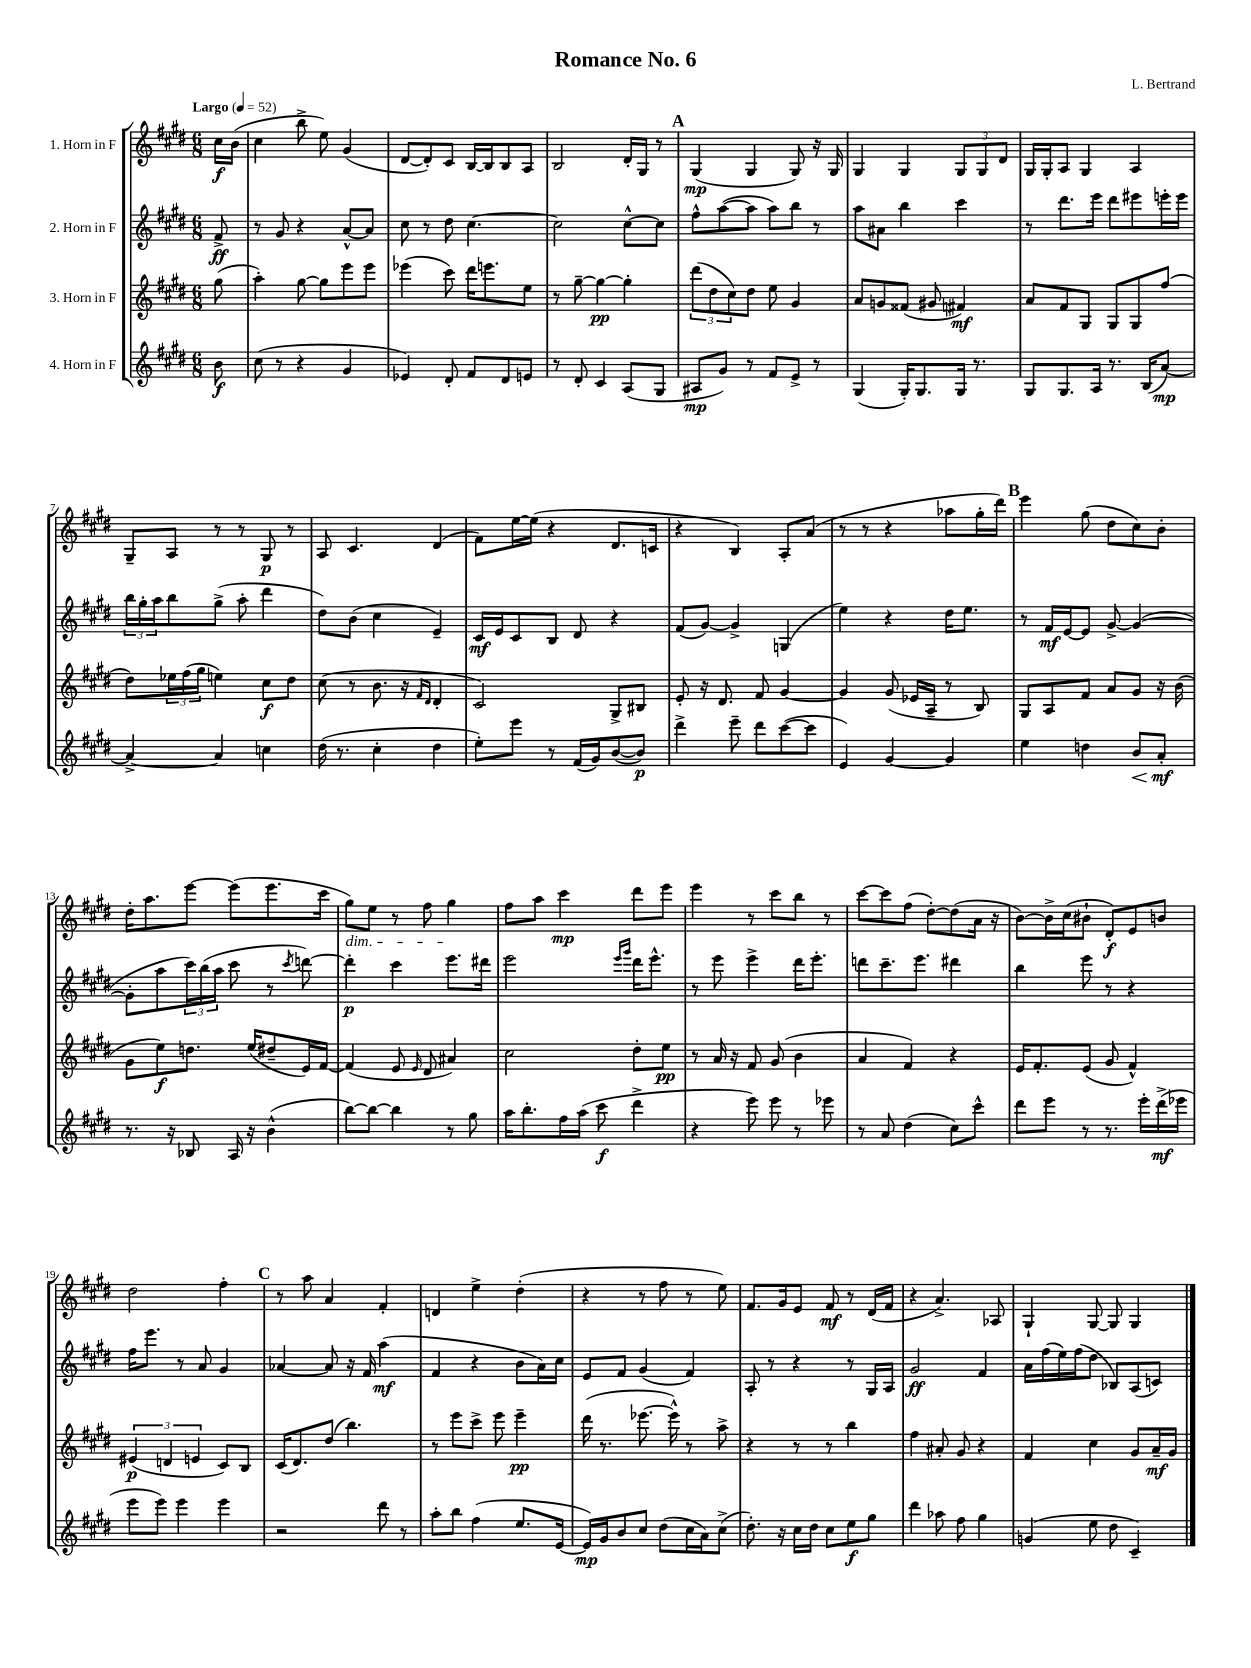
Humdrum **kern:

**kern	**dynam	**kern	**dynam	**kern	**dynam	**kern	**dynam
*part4	*part4	*part3	*part3	*part2	*part2	*part1	*part1
*staff4	*staff4	*staff3	*staff3	*staff2	*staff2	*staff1	*staff1
*I"4. Horn in F	*	*I"3. Horn in F	*	*I"2. Horn in F	*	*I"1. Horn in F	*
*clefG2	*	*clefG2	*	*clefG2	*	*clefG2	*
*k[f#c#g#d#]	*	*k[f#c#g#d#]	*	*k[f#c#g#d#]	*	*k[f#c#g#d#]	*
*M6/8	*	*M6/8	*	*M6/8	*	*M6/8	*
*MM52	*	*MM52	*	*MM52	*	*MM52	*
=	=	=	=	=	=	=	=
!	!	!	!	!	!	!LO:TX:a:B:t=Largo	!
8b\	f	(8gg#\	.	8f#^/	ff	16cc#\LL	f
.	.	.	.	.	.	(16b\JJ	.
=1	=1	=1	=1	=1	=1	=1	=1
(8cc#\	.	4aa'\)	.	8r	.	4cc#\	.
8r	.	.	.	8g#/	.	.	.
4r	.	[8gg#\	.	4r	.	8bb^\	.
.	.	8gg#\L]	.	.	.	8ee\)	.
4g#/	.	8eee\	.	[8a^^/L	.	(4g#/	.
.	.	8eee\J	.	8a/J]	.	.	.
=2	=2	=2	=2	=2	=2	=2	=2
4e-X/)	.	(4eee-X\	.	8cc#\	.	[8d#/L	.
.	.	.	.	8r	.	8d#'/])	.
8d#'/	.	8ccc#\)	.	8dd#\	.	8c#/J	.
8f#/L	.	16ddd#\KL	.	[4.cc#\	.	[16B/LL	.
.	.	8.eeen\	.	.	.	16B/J]	.
8d#/	.	.	.	.	.	8B/	.
8en/J	.	8ee\J	.	.	.	8A/J	.
=3	=3	=3	=3	=3	=3	=3	=3
8r	.	8r	.	2cc#\]	.	2B/	.
8d#'/	.	[8gg#~\	.	.	.	.	.
4c#/	.	4gg#\_	pp	.	.	.	.
(8A/L	.	4gg#'\]	.	[8cc#^^\L	.	16d#'/LL	.
.	.	.	.	.	.	16G#/JJ	.
8G#/J	.	.	.	8cc#\J]	.	8r	.
!!LO:REH:place=s1:t=A
=4	=4	=4	=4	=4	=4	=4	=4
8A#X/L	mp	(12ddd#\L	.	8ff#^^\L	.	(4G#/	mp
.	.	12dd#\	.	.	.	.	.
8g#/J)	.	.	.	([8aa\	.	.	.
.	.	12cc#\)	.	.	.	.	.
8r	.	8dd#\J	.	8aa\J]	.	4G#/	.
8f#/L	.	8ee\	.	8aa\L)	.	.	.
8e^/J	.	4g#/	.	8bb\J	.	8G#/)	.
8r	.	.	.	8r	.	16r	.
.	.	.	.	.	.	16G#/	.
=5	=5	=5	=5	=5	=5	=5	=5
(4G#/	.	8a/L	.	8aa\L	.	4G#/	.
.	.	8gn/	.	8a#X\J	.	.	.
16G#'/KL)	.	(8f##X/J	.	4bb\	.	4G#/	.
8.G#/	.	.	.	.	.	.	.
.	.	8g#X/	.	.	.	.	.
16G#/Jk	.	4f#X/)	mf	4ccc#\	.	12G#/L	.
8.r	.	.	.	.	.	.	.
.	.	.	.	.	.	12G#/	.
.	.	.	.	.	.	12d#/J	.
=6	=6	=6	=6	=6	=6	=6	=6
8G#/L	.	8a/L	.	8r	.	16G#/LL	.
.	.	.	.	.	.	16G#'/J	.
8.G#/	.	8f#/	.	8.ddd#\L	.	8A/J	.
.	.	8G#/J	.	.	.	4G#/	.
16A/Jk	.	.	.	16eee\Jk	.	.	.
8.r	.	8G#/L	.	8ddd#\L	.	.	.
.	.	8G#/	.	8eee#X\	.	4A/	.
(16B/KL	.	.	.	.	.	.	.
[8a/J)	mp	(8ff#/J	.	16eeen'\L	.	.	.
.	.	.	.	16eee\JJ	.	.	.
!!LO:LB:g=z
=7	=7	=7	=7	=7	=7	=7	=7
4a^/_	.	8dd#\L)	.	24bb\LL	.	8G#~/L	.
.	.	.	.	24gg#'\	.	.	.
.	.	.	.	24aa\J	.	.	.
.	.	24ee-X\L	.	8bb\	.	8A/J	.
.	.	(24ff#\	.	.	.	.	.
.	.	24gg#\JJ	.	.	.	.	.
4a/]	.	4een\)	.	(8gg#^\J	.	8r	.
.	.	.	.	8aa'\	.	8r	.
4ccn\	.	8cc#\L	f	4ddd#\	.	8G#/	p
.	.	8dd#\J	.	.	.	8r	.
=8	=8	=8	=8	=8	=8	=8	=8
(16dd#\	.	(8cc#\	.	8dd#\L)	.	8A/	.
8.r	.	.	.	.	.	.	.
.	.	8r	.	(8b\J	.	4.c#/	.
4cc#'\	.	8.b\	.	4cc#\	.	.	.
.	.	16r	.	.	.	.	.
.	.	16qqf#/LL	.	.	.	.	.
.	.	16qqd#/JJ	.	.	.	.	.
4dd#\	.	4d#'/	.	4e~/)	.	(4d#/	.
=9	=9	=9	=9	=9	=9	=9	=9
8ee'\L)	.	2c#/)	.	16c#/LL	mf	8f#\L)	.
.	.	.	.	16e/J	.	.	.
8eee\J	.	.	.	8c#/	.	[16ee\L	.
.	.	.	.	.	.	(16ee\JJ]	.
8r	.	.	.	8B/J	.	4r	.
(16f#/LL	.	.	.	8d#/	.	.	.
16g#/J)	.	.	.	.	.	.	.
([8b/	.	8G#^/L	.	4r	.	8.d#/L	.
8b/J])	p	8B#X/J	.	.	.	.	.
.	.	.	.	.	.	16cn/Jk	.
=10	=10	=10	=10	=10	=10	=10	=10
4ddd#^\	.	8e'/	.	(8f#/L	.	4r	.
.	.	16r	.	[8g#/J)	.	.	.
.	.	8.d#/	.	.	.	.	.
8eee~\	.	.	.	4g#^/]	.	4B/)	.
8ddd#\L	.	8f#/	.	.	.	.	.
([8ccc#\	.	[4g#/	.	(4Gn/	.	8A'/L	.
8ccc#\J]	.	.	.	.	.	(8a/J	.
=11	=11	=11	=11	=11	=11	=11	=11
4e/)	.	4g#/]	.	4ee\)	.	8r	.
.	.	.	.	.	.	8r	.
[4g#/	.	(8g#/	.	4r	.	4r	.
.	.	16e-X/LL	.	.	.	.	.
.	.	16A~/JJ	.	.	.	.	.
4g#/]	.	8r	.	16dd#\KL	.	8aa-X\L	.
.	.	.	.	8.ee\J	.	.	.
.	.	8B/)	.	.	.	16gg#'\L	.
.	.	.	.	.	.	16ddd#\JJ)	.
!!LO:REH:place=s1:t=B
=12	=12	=12	=12	=12	=12	=12	=12
4ee\	.	8G#/L	.	8r	.	4eee\	.
.	.	8A/	.	16f#/LL	mf	.	.
.	.	.	.	[16e/J	.	.	.
4ddn\	.	8f#/J	.	8e/J]	.	(8gg#\	.
.	.	8a/L	.	[8g#^/	.	8dd#\L	.
!	!LO:HP:b	!	!	!	!	!	!
8b/L	<	8g#/J	.	(4g#/_	.	8cc#\)	.
8a'/J	mf	16r	.	.	.	8b'\J	.
.	.	(16b\	.	.	.	.	.
.	[	.	.	.	.	.	.
!!LO:LB:g=z
=13	=13	=13	=13	=13	=13	=13	=13
8.r	.	8g#\L	.	8g#'\L]	.	16dd#'\KL	.
.	.	.	.	.	.	8.aa\	.
.	.	8ee\)	f	8aa\	.	.	.
16r	.	.	.	.	.	.	.
8B-X/	.	8.ddn\J	.	24ccc#\L)	.	[8eee\J	.
.	.	.	.	(24bb\	.	.	.
.	.	.	.	24aa\JJ	.	.	.
16A/	.	.	.	8ccc#\	.	(8eee\L]	.
16r	.	(16ee/KL	.	.	.	.	.
(4b^^\	.	8dd#X~/	.	8r	.	8.eee\	.
.	.	.	.	8qccc#/	.	.	.
.	.	16e/L)	.	[8dddn\)	.	.	.
.	.	[16f#/JJ	.	.	.	16ccc#\Jk	.
=14	=14	=14	=14	=14	=14	=14	=14
!	!	!	!	!	!	!LO:TX:b:i:t=dim.	!
[8bb\L)	.	(4f#/]	.	4ddd'\]	p	8gg#\L)	.
8bb\J_	.	.	.	.	.	8ee\J	.
4bb\]	.	8e/	.	4ccc#\	.	8r	.
.	.	16qqe/	.	.	.	.	.
.	.	8d#/	.	.	.	8ff#\	.
8r	.	4a#X/)	.	8.eee\L	.	4gg#\	.
8gg#\	.	.	.	.	.	.	.
.	.	.	.	16ddd#X\Jk	.	.	.
=15	=15	=15	=15	=15	=15	=15	=15
16aa\KL	.	2cc#\	.	2eee\	.	8ff#\L	.
8.bb'\	.	.	.	.	.	.	.
.	.	.	.	.	.	8aa\J	.
16ff#\L	.	.	.	.	.	4ccc#\	mp
(16aa\JJ	.	.	.	.	.	.	.
8ccc#\	f	.	.	.	.	.	.
.	.	.	.	16qqeee/LL	.	.	.
.	.	.	.	16qqggg#/JJ	.	.	.
4ddd#^\	.	8dd#'\L	.	16ddd#\KL	.	8ddd#\L	.
.	.	.	.	8.eee^^\J	.	.	.
.	.	8ee\J	pp	.	.	8eee\J	.
=16	=16	=16	=16	=16	=16	=16	=16
4r	.	8r	.	8r	.	4eee\	.
.	.	16a/	.	8eee\	.	.	.
.	.	16r	.	.	.	.	.
8eee\)	.	8f#/	.	4eee^\	.	8r	.
8eee\	.	(8g#/	.	.	.	8ccc#\L	.
8r	.	4b\	.	16ddd#\KL	.	8bb\J	.
.	.	.	.	8.eee'\J	.	.	.
8eee-X\	.	.	.	.	.	8r	.
=17	=17	=17	=17	=17	=17	=17	=17
8r	.	4a/	.	8dddn\L	.	[8ccc#\L	.
8a/	.	.	.	8.ccc#~\	.	8ccc#\]	.
(4dd#\	.	4f#/)	.	.	.	(8ff#\J	.
.	.	.	.	8.eee\J	.	.	.
.	.	.	.	.	.	[8dd#'\L)	.
8cc#\L)	.	4r	.	4ddd#X\	.	(8dd#\]	.
8ccc#^^\J	.	.	.	.	.	16a\Jk	.
.	.	.	.	.	.	16r	.
=18	=18	=18	=18	=18	=18	=18	=18
8ddd#\L	.	16e/KL	.	4bb\	.	[8b\L)	.
.	.	8.f#'/	.	.	.	.	.
8eee\J	.	.	.	.	.	16b^\L]	.
.	.	.	.	.	.	(16cc#\J	.
8r	.	(8e/J	.	8eee\	.	8b#X`\J	.
8.r	.	8g#/	.	8r	.	8d#'/L)	f
.	.	4f#^^/)	.	4r	.	8e/	.
16eee'\LL	.	.	.	.	.	.	.
(16ddd#^\	mf	.	.	.	.	8bn/J	.
16eee-X\JJ	.	.	.	.	.	.	.
!!LO:LB:g=z
=19	=19	=19	=19	=19	=19	=19	=19
8eee\L	.	(6e#X/	p	16ff#\KL	.	2dd#\	.
.	.	.	.	8.eee\J	.	.	.
8eee\J)	.	.	.	.	.	.	.
.	.	6dn/	.	.	.	.	.
4eee\	.	.	.	8r	.	.	.
.	.	6en/	.	.	.	.	.
.	.	.	.	8a/	.	.	.
4eee\	.	8c#/L)	.	4g#/	.	4ff#'\	.
.	.	8B/J	.	.	.	.	.
!!LO:REH:place=s1:t=C
=20	=20	=20	=20	=20	=20	=20	=20
2r	.	(16c#/KL	.	[4a-X/	.	8r	.
.	.	8.d#/)	.	.	.	.	.
.	.	.	.	.	.	8aa\	.
.	.	(8dd#/J	.	8a-/]	.	4a/	.
.	.	4.bb\)	.	16r	.	.	.
.	.	.	.	16f#/	.	.	.
8ddd#\	.	.	.	(4aa\	mf	4f#'/	.
8r	.	.	.	.	.	.	.
=21	=21	=21	=21	=21	=21	=21	=21
8aa'\L	.	8r	.	4f#/	.	4dn/	.
8bb\J	.	8eee\L	.	.	.	.	.
(4ff#\	.	8ccc#^\J	.	4r	.	4ee^\	.
.	.	8eee\	.	.	.	.	.
8.ee/L	.	4eee~\	pp	8b\L	.	(4dd#'\	.
.	.	.	.	16a\L)	.	.	.
[16e/Jk	.	.	.	16cc#\JJ	.	.	.
=22	=22	=22	=22	=22	=22	=22	=22
16e/LL])	mp	(16ddd#\	.	8e/L	.	4r	.
16g#/J	.	8.r	.	.	.	.	.
8b/	.	.	.	8f#/J	.	.	.
8cc#/J	.	[8.eee-X\	.	(4g#/	.	8r	.
(8dd#\L	.	.	.	.	.	8ff#\	.
.	.	16eee-^^\])	.	.	.	.	.
16cc#\L	.	8r	.	4f#/)	.	8r	.
16a\J)	.	.	.	.	.	.	.
(8cc#^\J	.	8aa^\	.	.	.	8ee\)	.
=23	=23	=23	=23	=23	=23	=23	=23
8.dd#'\)	.	4r	.	8A'/	.	8.f#/L	.
.	.	.	.	8r	.	.	.
16r	.	.	.	.	.	16g#/k	.
16cc#\LL	.	8r	.	4r	.	8e/J	.
16dd#\JJ	.	.	.	.	.	.	.
8cc#\L	.	8r	.	.	.	8f#/	mf
8ee\	f	4bb\	.	8r	.	8r	.
8gg#\J	.	.	.	16G#/LL	.	(16d#/LL	.
.	.	.	.	16A/JJ	.	16f#/JJ	.
=24	=24	=24	=24	=24	=24	=24	=24
4ddd#\	.	4ff#\	.	2g#/	ff	4r	.
8aa-X\	.	8a#X'/	.	.	.	4.a^/)	.
8ff#\	.	8g#/	.	.	.	.	.
4gg#\	.	4r	.	4f#/	.	.	.
.	.	.	.	.	.	8A-X/	.
=25	=25	=25	=25	=25	=25	=25	=25
(4gn/	.	4f#/	.	16a\LL	.	4G#`/	.
.	.	.	.	(16ff#\	.	.	.
.	.	.	.	16ee\)	.	.	.
.	.	.	.	(16ff#\J	.	.	.
8ee\	.	4cc#\	.	8dd#\J	.	[8G#/	.
8dd#\	.	.	.	8B-X/L)	.	8G#/]	.
4c#~/)	.	8g#/L	.	(8A/	.	4G#/	.
.	.	16a~/L	mf	8cn/J)	.	.	.
.	.	16g#/JJ	.	.	.	.	.
==	==	==	==	==	==	==	==
*-	*-	*-	*-	*-	*-	*-	*-
